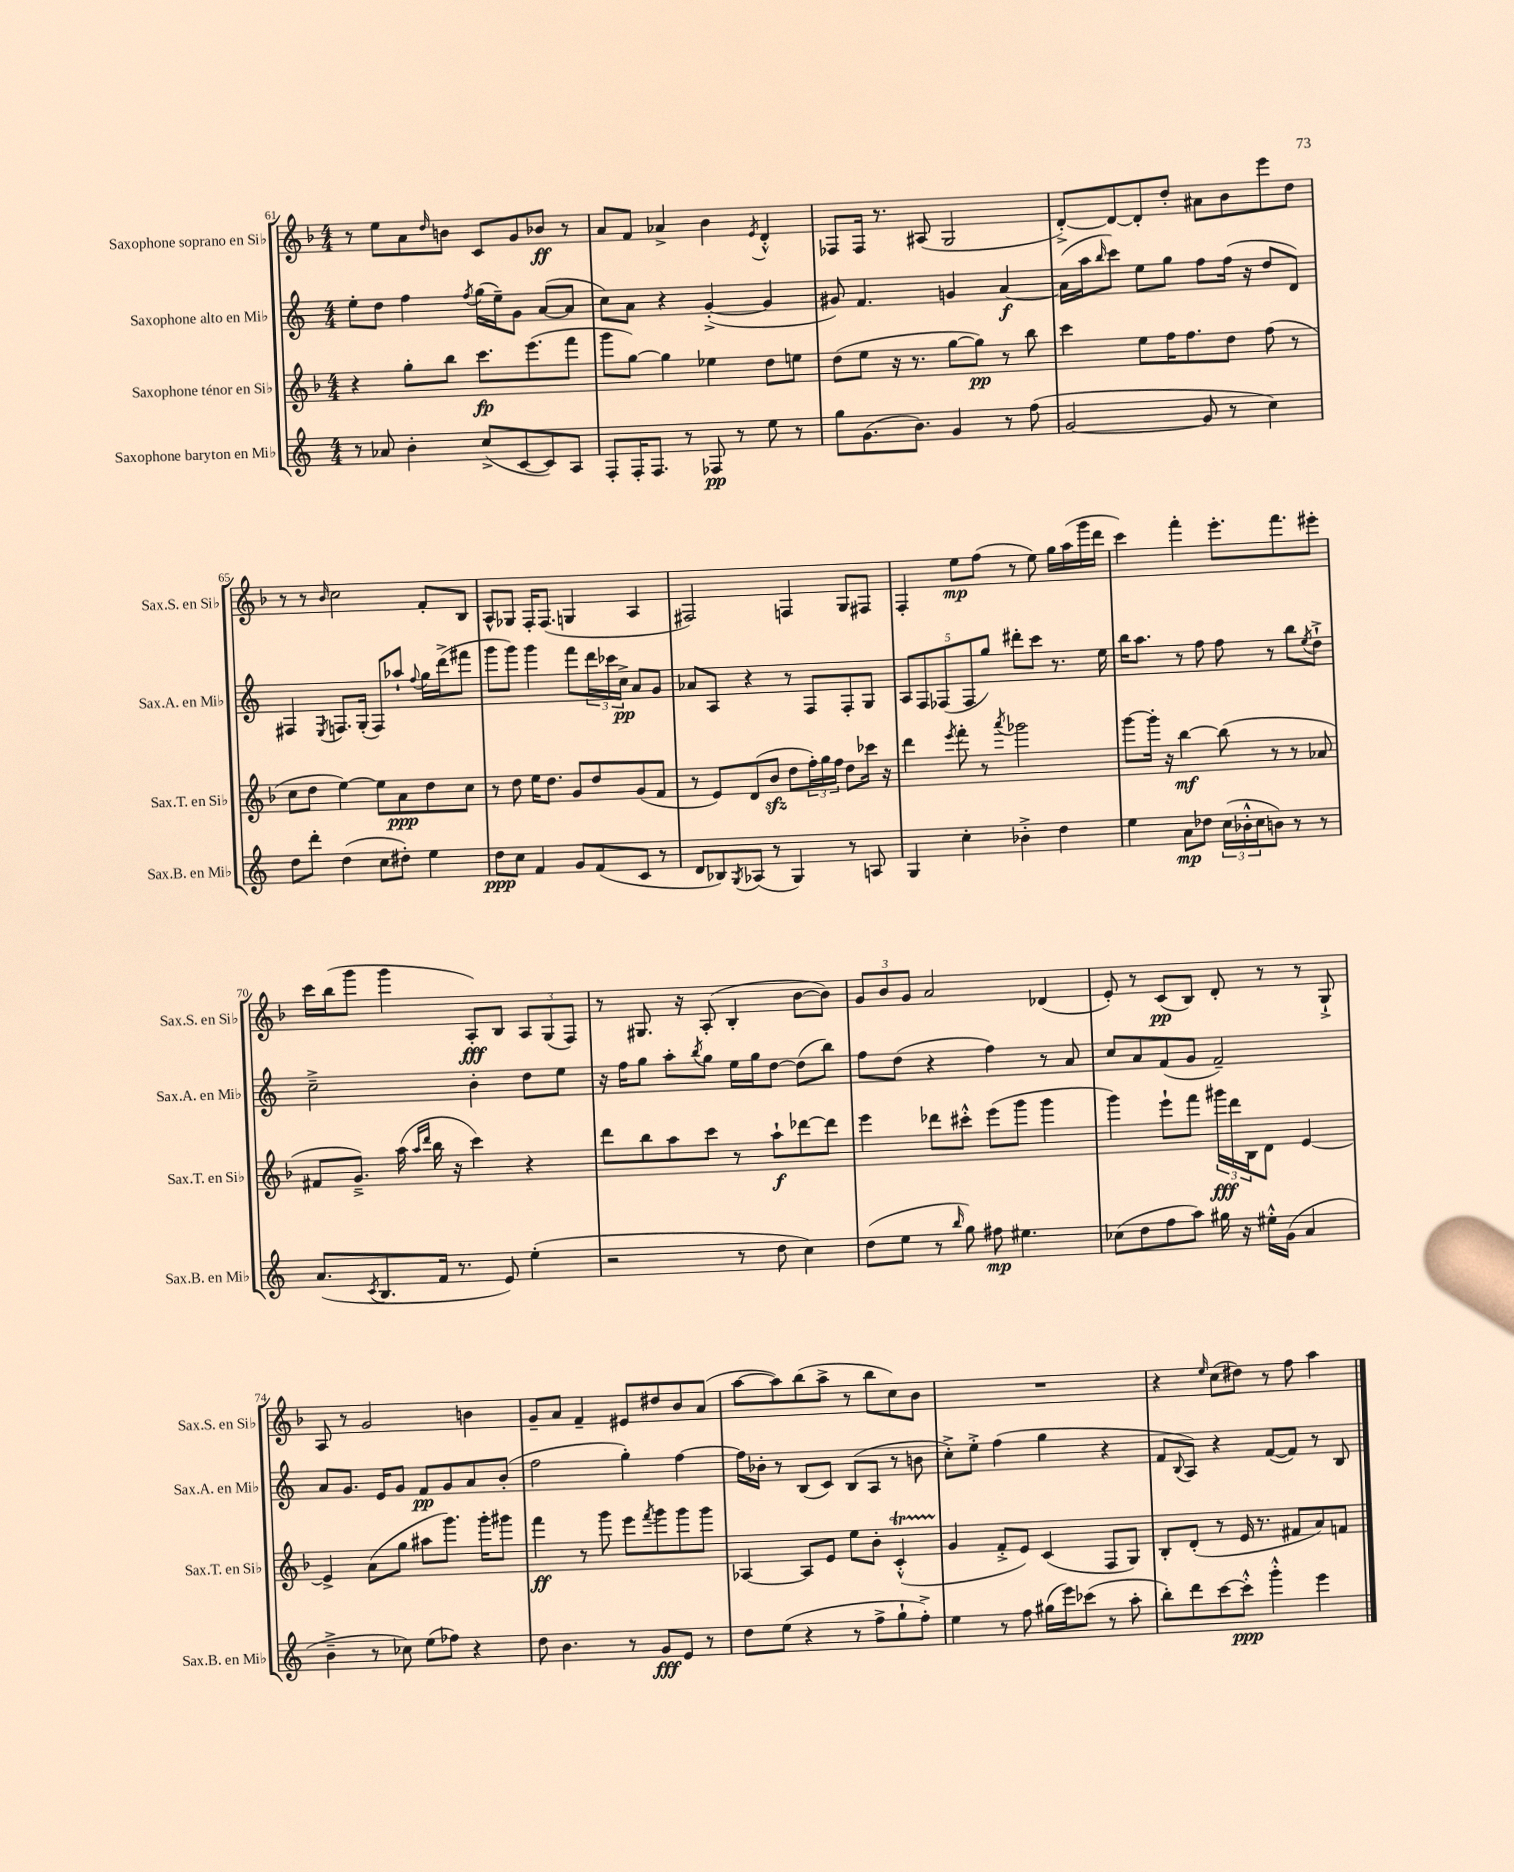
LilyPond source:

<<
\new StaffGroup <<
\new Staff = "s0" \with { instrumentName = "Saxophone soprano en Sib" shortInstrumentName = "Sax.S. en Sib" } {
    \clef treble \key f \major \numericTimeSignature \time 4/4
    r8 e''8 a'8 \grace { d''16 } b'8 c'8 g'8 bes'8\ff r8 |
    a'8 f'8 aes'4-> bes'4 \acciaccatura { e'8 } d'4-.-^ |
    fes8 fes16 r8. ais8( g2 |
    d'8~-.->) d'8~ d'8-. d''8-. ais'8 bes'8 e'''8 d''8 |
    r8 r8 \grace { bes'16 } c''2 f'8-. bes8 |
    a8-^ ges8 f16-. f8.( g4 a4 |
    fis2) f4 g8 fis8 |
    f4-. e''8\mp f''8( r8 e''8) g''16 a''16( g'''16 d'''16 |
    c'''4) f'''4-. e'''8.-. f'''8. eis'''8-. |
    c'''16 bes''16( g'''8 g'''4 a8-.\fff) bes8 \tuplet 3/2 { a8 g8( f8) } |
    r8 gis8. r16 a8-.( bes4-. bes'8~ bes'8) |
    \tuplet 3/2 { g'8 bes'8 g'8 } a'2 des'4( |
    e'8-.) r8 c'8\pp( bes8) d'8-. r8 r8 g8-!-> |
    a8 r8 g'2 b'4 |
    g'8-- a'8 f'4-- eis'8 dis''8 bes'8 a'8( |
    a''8~ a''8) bes''8( a''8-> r8 bes''8 c''8) bes'8 |
    R1 |
    r4 \grace { e''16 } c''8( dis''8) r8 f''8 a''4 \bar "|." |
}
\new Staff = "s1" \with { instrumentName = "Saxophone alto en Mib" shortInstrumentName = "Sax.A. en Mib" } {
    \clef treble \key c \major \numericTimeSignature \time 4/4
    e''8-. d''8 f''4 \acciaccatura { f''8 } g''16( e''16--) g'8 a'8~( a'8 |
    c''8) a'8 r4 g'4~-.->( g'4 |
    gis'8) f'4. g'4 a'4~\f |
    a'16( a''16 \grace { b''16 } c'''8) e''8 g''8 f''8 f''16( r16 d''8 d'8) |
    fis4 \acciaccatura { e8 } f8. g16-.( f8) aes''8-! \appoggiatura { f''8 } g''16 d'''16->( fis'''8 |
    g'''8 g'''8) g'''4 f'''8 \tuplet 3/2 { d'''16 ces'''16 c''16->\pp } a'8 g'8 |
    aes'8 a8 r4 r8 f8 f8-. g8 |
    \tuplet 5/4 { a8 f8 fes8( fes8 g''8) } dis'''8-. c'''8 r8. e''16 |
    b''16 a''8. r8 f''8 f''8 r8 b''8 \acciaccatura { e''8 } d''8-!-> |
    c''2---> b'4-. d''8 e''8 |
    r16 f''16 g''8 a''8-. \acciaccatura { b''8 } g''8 e''16 g''16 d''8~ d''8( b''8) |
    f''8 d''8( r4 f''4) r8 a'8 |
    c''8 a'8 f'8( g'8 f'2--) |
    a'8 g'8. e'16 g'8 f'8\pp g'8 a'8 b'8-.( |
    f''2 g''4-.) f''4~ |
    f''16 bes'16-. r8 b8( c'8) b8( a8 r8 b'8 |
    c''8-.->) e''8-.-> f''4( g''4 r4 |
    f'8 \appoggiatura { b8 } a8) r4 f'8~( f'8) r8 b8 \bar "|." |
}
\new Staff = "s2" \with { instrumentName = "Saxophone ténor en Sib" shortInstrumentName = "Sax.T. en Sib" } {
    \clef treble \key f \major \numericTimeSignature \time 4/4
    r4 g''8-. bes''8 c'''8.\fp e'''8.( f'''8 |
    g'''8 g''8~) g''4 ees''4 d''8 e''8 |
    d''8( e''8 r16 r8. g''8~ g''8\pp) r8 bes''8 |
    c'''4 e''8 f''16 f''8. d''8 f''8( r8 |
    c''8 d''8 e''4~) e''8 a'8\ppp d''8 c''8 |
    r8 d''8 e''16 d''8. g'8 d''8 g'8( f'8 |
    r8 e'8) d'8( bes'8\sfz d''8 \tuplet 3/2 { f''16-.) g''16 f''16 } d''8 ces'''16 r16 |
    d'''4 \acciaccatura { e'''8 } f'''8-. r8 \acciaccatura { a'''8 } ges'''2 |
    g'''8~ g'''16-. r16 bes''4~\mf bes''8( r8 r8 aes'8 |
    fis'8 g'8.--->) a''16( \grace { a''16 d'''16 } bes''16 r16 c'''4) r4 |
    d'''8 bes''8 a''8 c'''8 r8 a''8-!\f des'''8~ des'''8 |
    e'''4 des'''8 cis'''8-.-^ e'''8( g'''8 g'''4 |
    g'''4) e'''8-! f'''8 \tuplet 3/2 { gis'''16\fff d'''16 bes16 } d'8 e'4~ |
    e'4-> a'8( g''8 ais''8 g'''8.) g'''16-. gis'''8 |
    f'''4\ff r8 g'''8 e'''8 \acciaccatura { f'''8 } g'''8 g'''8 g'''8 |
    aes4~ aes8 e'8 e''8 bes'8-. c'4-.-^\startTrillSpan( |
    g'4\stopTrillSpan f'8-.-> e'8) c'4( f8 g8) |
    bes8-. d'8-.( r8 e'16 r8. fis'8 a'8) f'8 \bar "|." |
}
\new Staff = "s3" \with { instrumentName = "Saxophone baryton en Mib" shortInstrumentName = "Sax.B. en Mib" } {
    \clef treble \key c \major \numericTimeSignature \time 4/4
    r8 aes'8 b'4-. c''8->( c'8~ c'8) a8 |
    f8-. f16-. f8. r8 fes8\pp r8 e''8 r8 |
    g''8 g'8.( b'8.) g'4 r8 f''8( |
    g'2~ g'8 r8 c''4) |
    d''8 d'''8-. d''4( c''8 dis''8-.) e''4 |
    d''8\ppp c''8 f'4 g'8 f'8( c'8 r8 |
    d'8 bes8) \acciaccatura { g8 } aes8( r8 g4) r8 a8 |
    g4 c''4-. bes'4-.-> d''4 |
    e''4 a'8\mp des''8 \tuplet 3/2 { c''16( bes'16-.-^ c''16 } b'8) r8 r8 |
    a'8.( \acciaccatura { c'8 } b8. f'16 r8. e'8) e''4-.( |
    r2 r8 d''8 c''4) |
    d''8( e''8 r8 \grace { b''16 } g''8) fis''8\mp eis''4. |
    ces''8( d''8 f''8 a''8) gis''16 r16 eis''16-.-^ g'16( a'4 |
    b'4---> r8 ces''8) e''8( fes''8) r4 |
    d''8 b'4. r8 g'8\fff e'8 r8 |
    d''8 e''8( r4 r8 f''8-> g''8-! f''8-.->) |
    e''4 r8 f''8 gis''16( e'''16) ces'''8( r8 a''8-. |
    b''8-.) d'''8 c'''8~ c'''8-.-^\ppp g'''4-.-^ e'''4 \bar "|." |
}
>>
>>
\layout { \context { \Score currentBarNumber = #61 } }
